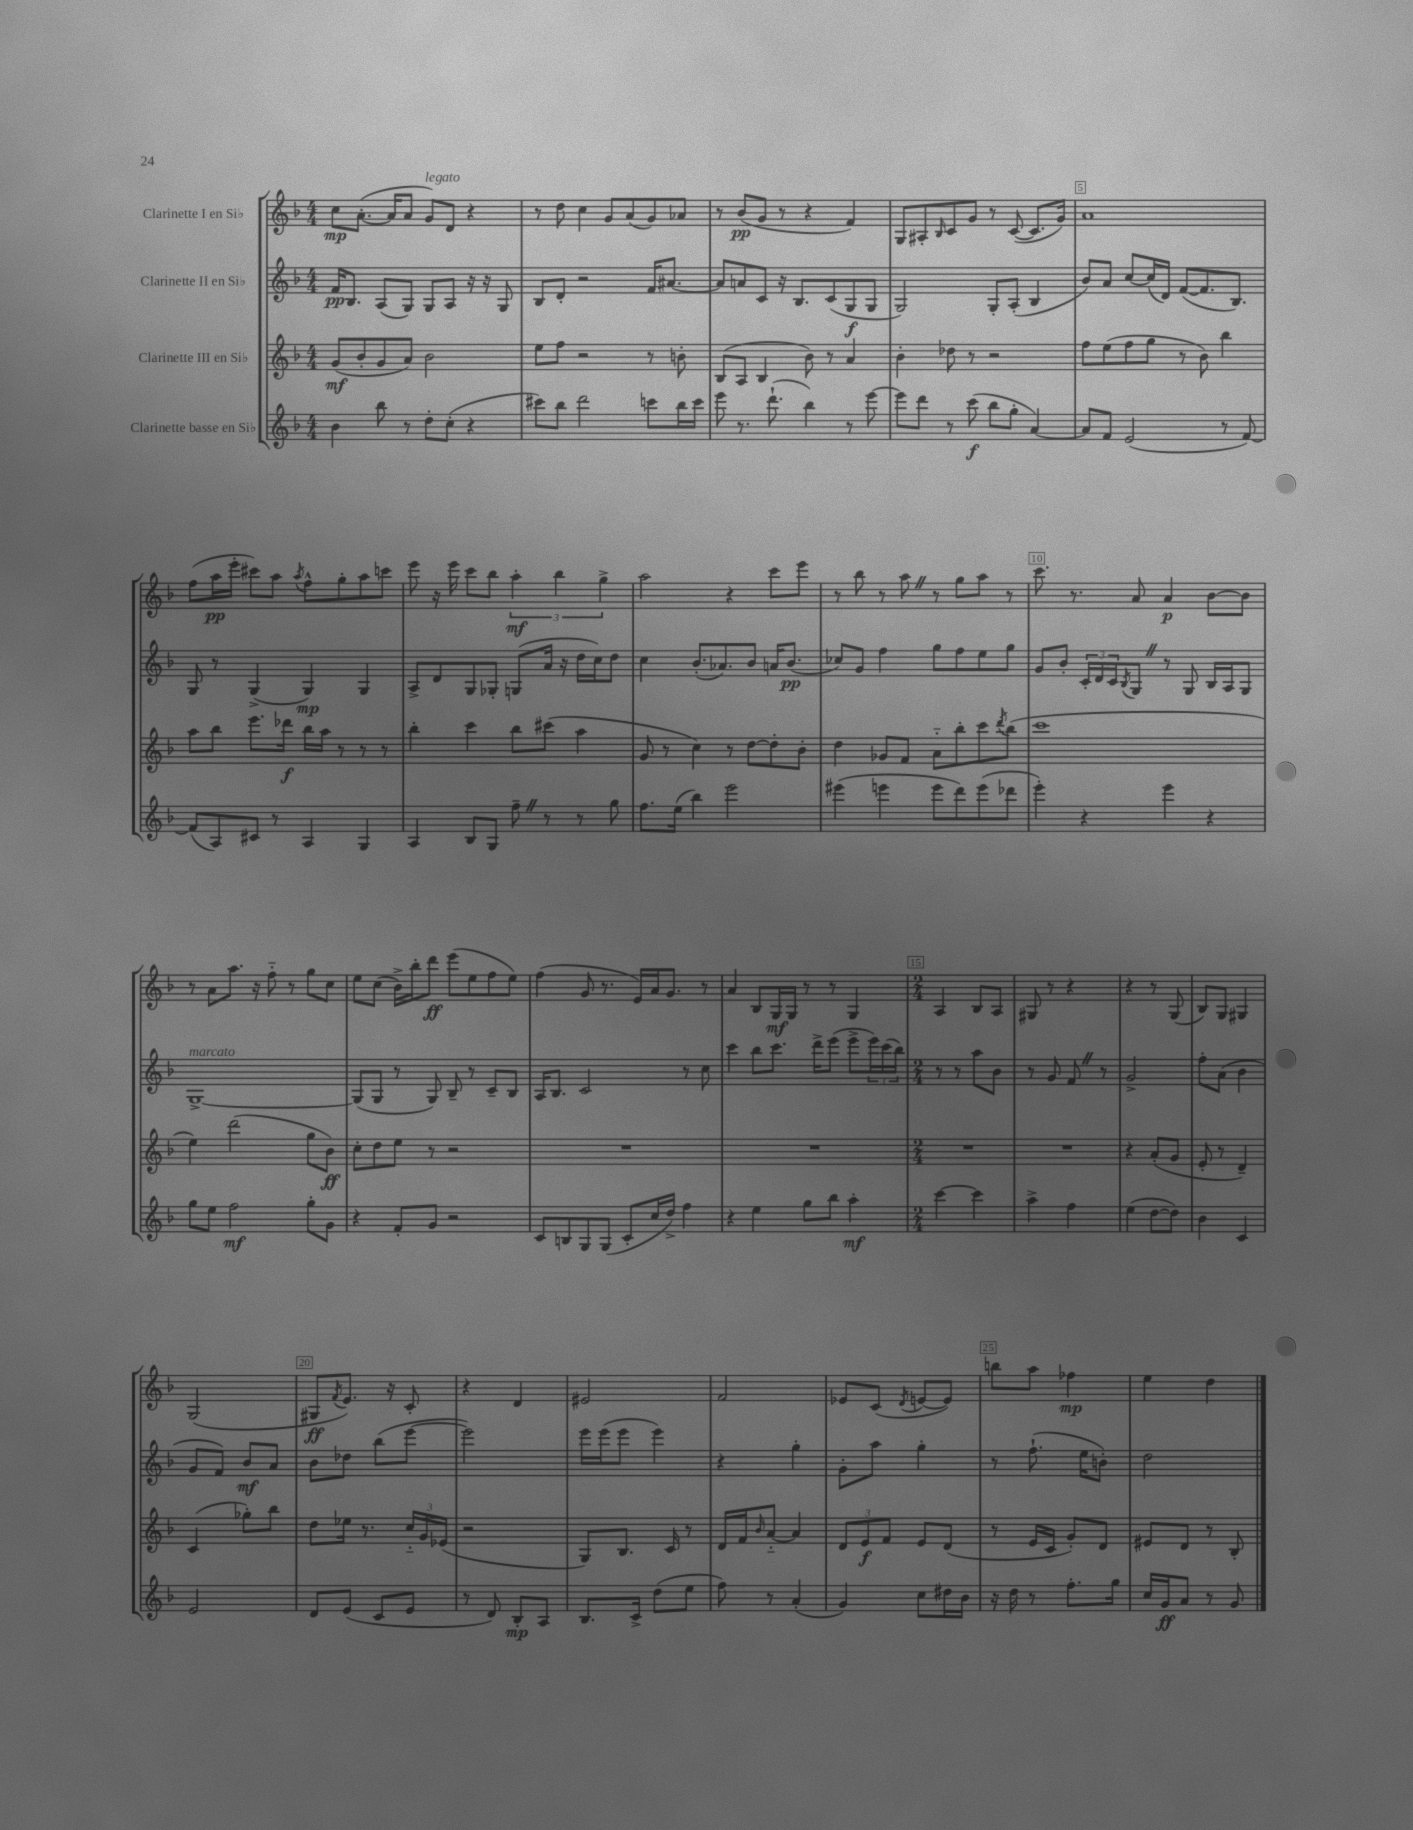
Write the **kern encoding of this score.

**kern	**kern	**kern	**kern
*staff4	*staff3	*staff2	*staff1
*clefG2	*clefG2	*clefG2	*clefG2
*k[b-]	*k[b-]	*k[b-]	*k[b-]
*M4/4	*M4/4	*M4/4	*M4/4
4b-	(8g	16f	8cc
.	.	8.B-	.
.	8b-'	.	([8.a'
8bb-	8g	(8A	.
.	.	.	16a]
8r	8a)	8G)	8a
8dd'	2b-	8G	8g)
(8cc'	.	8A	8d
4r	.	16r	4r
.	.	16r	.
.	.	8G	.
=	=	=	=
8ccc#)	8ee	8B-	8r
8bb-	8ff	8d'	8dd
2ddd	2r	2r	4cc
.	.	.	8g
.	.	.	(8a
8ccc	8r	16f	8g)
.	.	[8.a#	.
16bb-	8b'	.	8a-
16ccc	.	.	.
=	=	=	=
8eee	(8B-	8a#]	8r
8.r	8A	8a	(8b-
.	4B-	8c	8g
(8.ddd`	.	.	.
.	.	16r	8r
.	.	8.B-	.
4bb-)	8b-)	.	4r
.	8r	(8c	.
8r	4a	8G	4f)
[8eee	.	8G	.
=	=	=	=
8eee]	4b-'	2G)	8G
8ddd	.	.	8A#'
.	.	.	16qqB-
8r	8dd-	.	8c
(8ccc	8r	.	8g
8bb-	2r	8G'	8r
8gg'	.	(8A'	([8c
[4a)	.	4B-	8.c]
.	.	.	16g)
=	=	=	=
8a]	8ff	8b-)	1a
8f	(8ee	8a	.
(2e	8ff	[8cc	.
.	8gg	(16cc]	.
.	.	16d)	.
.	8r	([8f	.
.	8b-)	8.f]	.
8r	4bb-	.	.
.	.	8.B-)	.
[8f)	.	.	.
=	=	=	=
(8f]	8aa	8G	(8ff
8A)	8bb-	8r	16aa
.	.	.	16eee'
8c#	8.eee	(4G^	8ccc#)
8r	.	.	8aa
.	16ddd-	.	.
.	.	.	8qaa
4A	16bb-	4G)	8ff^^
.	16aa	.	.
.	8r	.	8gg'
4G	8r	4G	8aa
.	8r	.	8ccc
=	=	=	=
4A	4bb-'	8A^	8eee
.	.	8d	16r
.	.	.	16eee
8B-	4ccc	8G	8ccc
8G	.	8G-'	8bb-
8ff~	8bb-	(8G	6aa'
8r	(8ccc#	16a	.
.	.	.	6bb-
.	.	16r	.
8r	4aa	16dd	.
.	.	16cc)	.
.	.	.	6gg^
8gg	.	8dd	.
=	=	=	=
8.ff	8g	4cc	2aa
.	8r	.	.
(16ee	.	.	.
4bb-)	4cc)	(8.b-'	.
.	.	8.a-)	.
2eee	8r	.	4r
.	[8dd	8b-	.
.	8dd']	16a	8ccc
.	.	(8.b-	.
.	8b-'	.	8eee
=	=	=	=
(4eee#	4dd	8cc-)	8r
.	.	8g	8bb-
4eee	8g-	4ff	8r
.	8f	.	8aa
8eee	8a'~	8gg	8r
8ddd)	8bb-'	8ff	8gg
(8eee	8ccc	8ee	8aa
.	8qddd	.	.
8ddd-	(8bb-	8gg	8r
=	=	=	=
4eee')	1ccc	8g	8.ccc
.	.	8b-'	.
.	.	.	8.r
4r	.	24c'	.
.	.	24d	.
.	.	24c	.
.	.	8qB-	.
.	.	8G	8a
4eee	.	8r	4a
.	.	8G	.
4r	.	16B-	[8b-
.	.	16A	.
.	.	8G	8b-]
=	=	=	=
8gg	4ee)	[1G^	8r
8ee	.	.	8a
2ff	(2ddd	.	8.aa
.	.	.	16r
.	.	.	8ff'~
.	.	.	8r
8gg'	8gg	.	8gg
8g	8b-)	.	8cc
=	=	=	=
4r	8cc'	(8G]	8ee
.	8dd	8G	(8cc
8f'	8ee	8r	16b-^)
.	.	.	16bb-'
8g	8r	8G)	8ddd
2r	2r	8B-~	(8eee
.	.	8r	8ee
.	.	8c~	8ff
.	.	8B-	8ee)
=	=	=	=
8c	1r	16A	(4ff
.	.	8.B-	.
8B	.	.	.
8G	.	2c	8g
(8G	.	.	8.r
8c'	.	.	.
.	.	.	16e)
16cc	.	.	16a
16dd^)	.	.	8.g
4ff	.	8r	.
.	.	8cc	8r
=	=	=	=
4r	1r	4ccc	4a
4ee	.	8bb-	8B-
.	.	8.ccc	16G
.	.	.	16G
8gg	.	.	8r
.	.	16ddd^	.
8bb-	.	(8eee	8r
4aa'	.	8eee^	4G
.	.	24eee)	.
.	.	(24ccc	.
.	.	24bb-)	.
=	=	=	=
*M2/4	*M2/4	*M2/4	*M2/4
[4ccc	2r	8r	4A
.	.	8r	.
4ccc]	.	8aa	8B-
.	.	8b-	8A
=	=	=	=
4aa^	2r	8r	8G#
.	.	8g	8r
4ff	.	8f	4r
.	.	8r	.
=	=	=	=
(4ee	4r	2g^	4r
[8dd	(8a'	.	8r
8dd])	8g	.	(8G
=	=	=	=
4b-	8e'	8ff'	8B-)
.	8r	(8a	8G
4c	4d~)	4b-	4G#
=	=	=	=
2e	(4c	8g	(2G
.	.	8f)	.
.	8gg-')	8b-	.
.	8bb-	8a	.
=	=	=	=
8d	8dd	8b-	8G#
.	.	.	8qf
(8e	16ee-	8dd-	8.e)
.	8.r	.	.
8c	.	(8bb-	.
.	.	.	16r
8e	24cc'~	[8eee	8c'
.	24g	.	.
.	(24e-	.	.
=	=	=	=
8r	2r	2eee])	4r
8d)	.	.	.
8B-'	.	.	4d
8A	.	.	.
=	=	=	=
8.B-	8G)	16eee	2e#
.	.	(16eee	.
.	8.B-	8eee	.
16c^	.	.	.
(8dd	.	4eee)	.
.	16c	.	.
8ee	8r	.	.
=	=	=	=
8ff)	16d	4r	2f
.	16f	.	.
.	16qqb-	.	.
8r	[8a'~	.	.
(4a'	4a]	4gg'	.
=	=	=	=
4g)	12d	8g'	8e-
.	12e	.	.
.	.	8aa	(8c
.	12f	.	.
.	.	.	8qd
8cc	8e	4gg'	[8e
16dd#	(8d	.	8e])
16b-	.	.	.
=	=	=	=
16r	8r	8r	8bb
16dd	.	.	.
8r	16e	(8.ff`	8aa
.	16c	.	.
8.ff'	8g')	.	4ff-
.	.	16ee	.
.	8d	8b')	.
16gg	.	.	.
=	=	=	=
16cc	8e#	2dd	4ee
16g	.	.	.
8a	8d	.	.
8r	8r	.	4dd
8g	8B-'	.	.
==	==	==	==
*-	*-	*-	*-
